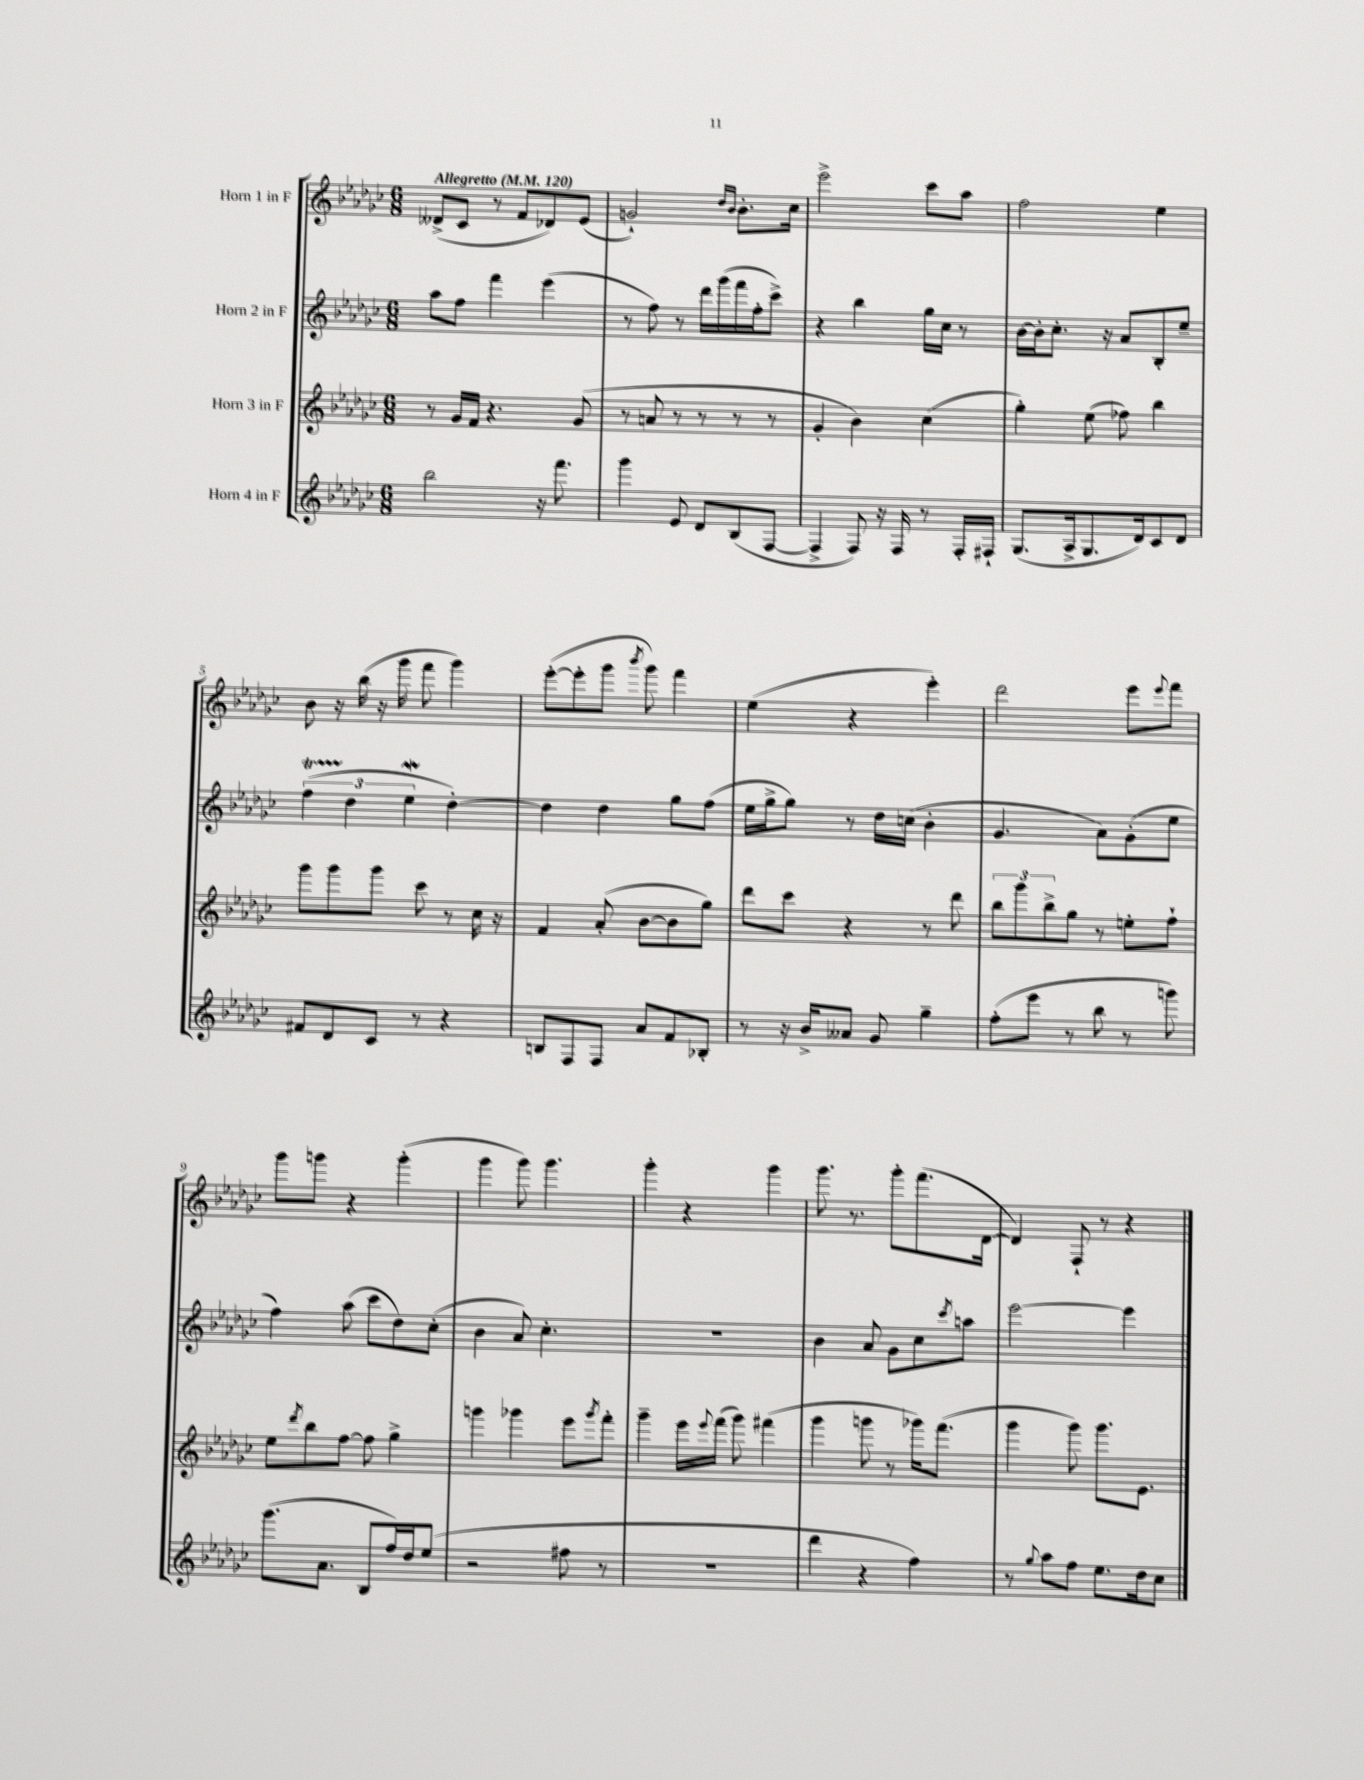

**kern	**kern	**kern	**kern
*part4	*part3	*part2	*part1
*staff4	*staff3	*staff2	*staff1
*I"Horn 4 in F	*I"Horn 3 in F	*I"Horn 2 in F	*I"Horn 1 in F
*clefG2	*clefG2	*clefG2	*clefG2
*k[b-e-a-d-g-c-]	*k[b-e-a-d-g-c-]	*k[b-e-a-d-g-c-]	*k[b-e-a-d-g-c-]
*M6/8	*M6/8	*M6/8	*M6/8
*MM120	*MM120	*MM120	*MM120
=1	=1	=1	=1
!	!	!	!LO:TX:a:B:t=Allegretto
2bb-\	8r	8aa-\L	(8d--X^/L
.	16g-/LL	8ff\J	8c-/J
.	16f/JJ	.	.
.	4.r	4fff\	8r
.	.	.	8f/L
16r	.	(4eee-\	8d-X/)
8.fff\	.	.	.
.	(8g-/	.	(8e-/J
=2	=2	=2	=2
4ggg-\	8r	8r	2gn`/)
.	8an/	8ff\)	.
8e-/	8r	8r	.
8d-/L	8r	16ddd-\LL	.
.	.	(16ggg-\	.
.	.	.	16qqdd-/LL
.	.	.	16qqb-/JJ
(8B-/	8r	16fff\	8.b-'\L
.	.	16ff'\J	.
[8F/J	8r	8ccc-^\J)	.
.	.	.	16cc-\Jk
=3	=3	=3	=3
4F^/]	4g-'/	4r	2eee-^\
8F/)	4b-\)	4bb-\	.
16r	.	.	.
16F/	.	.	.
8r	(4cc-\	16gg-\LL	8ccc-\L
.	.	16cc-\JJ	.
16F'/LL	.	8r	8aa-\J
16F#X`/JJ	.	.	.
=4	=4	=4	=4
(8.G-/L	4gg-'\)	[16b-\LL	2ff\
.	.	16b-'\J]	.
.	.	8.cc-'\J	.
16A-^/k	.	.	.
8.G-/	(8ee-\	.	.
.	.	16r	.
.	8ff-X\)	8a-/L	.
16d-/k)	.	.	.
8c-/	4bb-\	8B-'/	4ee-\
8d-/J	.	8ee-~/J	.
!!LO:LB:g=z
=5	=5	=5	=5
8f#X/L	8ggg-\L	(6fft\	8b-\
8d-/	8ggg-\	.	16r
.	.	6dd-\	.
.	.	.	(16bb-\
8c-/J	8ggg-\J	.	16r
.	.	.	16ggg-\
.	.	6ee-W\	.
8r	8ccc-\	.	8fff\
4r	8r	[4dd-'\)	4ggg-\)
.	16cc-\	.	.
.	16r	.	.
=6	=6	=6	=6
8Bn/L	4f/	4dd-\]	([8eee-'\L
8F/	.	.	8eee-'\]
8F/J	(8a-'/	4dd-\	8ggg-\J
.	.	.	8qbbb-/
8a-/L	[8b-\L	.	8ggg-\)
8f/	8b-\]	8gg-\L	4fff\
8B-X'/J	8gg-\J)	(8ff\J	.
=7	=7	=7	=7
8r	8ddd-\L	16ee-\LL	(4ee-\
.	.	16gg-^\J	.
16r	8ccc-\J	8gg-\J)	.
16b-^/KL	.	.	.
8a--X/J	4r	8r	4r
8g-/	.	16dd-\LL	.
.	.	(16ccn\JJ	.
4gg-~\	8r	4b-'\	4eee-'\)
.	8ddd-\	.	.
=8	=8	=8	=8
(8ff'\L	12bb-\L	4.g-/	2ddd-\
.	12ggg-\	.	.
8eee-\J	.	.	.
.	12bb-^\	.	.
8r	8gg-\J	.	.
8bb-\	8r	8a-\L)	.
8r	8een'\L	(8g-'\	8eee-\L
.	.	.	8qqeee-/
8gggn\)	8ff`\J	8ee-\J	8fff\J
!!LO:LB:g=z
=9	=9	=9	=9
(8.ggg-\L	8ee-\L	4ff\)	8ggg-\L
.	8qddd-/	.	.
.	8bb-\	.	8gggn\J
8.a-\J	.	.	.
.	[8ff\J	(8aa-\	4r
8B-/L	8ff\]	8ccc-\L	.
16ff/L)	4gg-^\	8dd-\)	(4ggg'\
16dd-/J	.	.	.
(8ee-/J	.	(8cc-'\J	.
=10	=10	=10	=10
2r	4gggn\	4b-\	4ggg-\
.	4ggg-X\	8a-/)	8ggg-\)
.	.	4.cc-'\	4.ggg-\
8ff#X\	8eee-\L	.	.
.	8qggg-/	.	.
8r	8fff'\J	.	.
=11	=11	=11	=11
2.r	4ggg-~\	2.r	4ggg-'\
.	16eee-\LL	.	4r
.	8qqeee-/	.	.
.	(16fff\JJ	.	.
.	8ggg-\)	.	.
.	(4fff#X\	.	4ggg-\
=12	=12	=12	=12
4ddd-\	4ggg-\	4b-\	8.ggg-\
.	.	.	8.r
4r	8gggn\	8a-/	.
.	8r	8g-\L	8ggg-'\L
4ff\)	16ggg-X\KL)	8cc-\	(8.fff\
.	(8.fff\J	.	.
.	.	8qccc-/	.
.	.	8aan\J	.
.	.	.	[16d-\Jk
=13	=13	=13	=13
8r	4ggg-\	[2eee-\	4d-/])
8qqgg-/	.	.	.
8aa-\L	.	.	.
8ff\J	8ggg-\)	.	8F`/
8.ee-\L	8.ggg-\L	.	8r
.	.	4eee-\]	4r
16dd-\k	8.e-\J	.	.
8cc-\J	.	.	.
==	==	==	==
*-	*-	*-	*-
